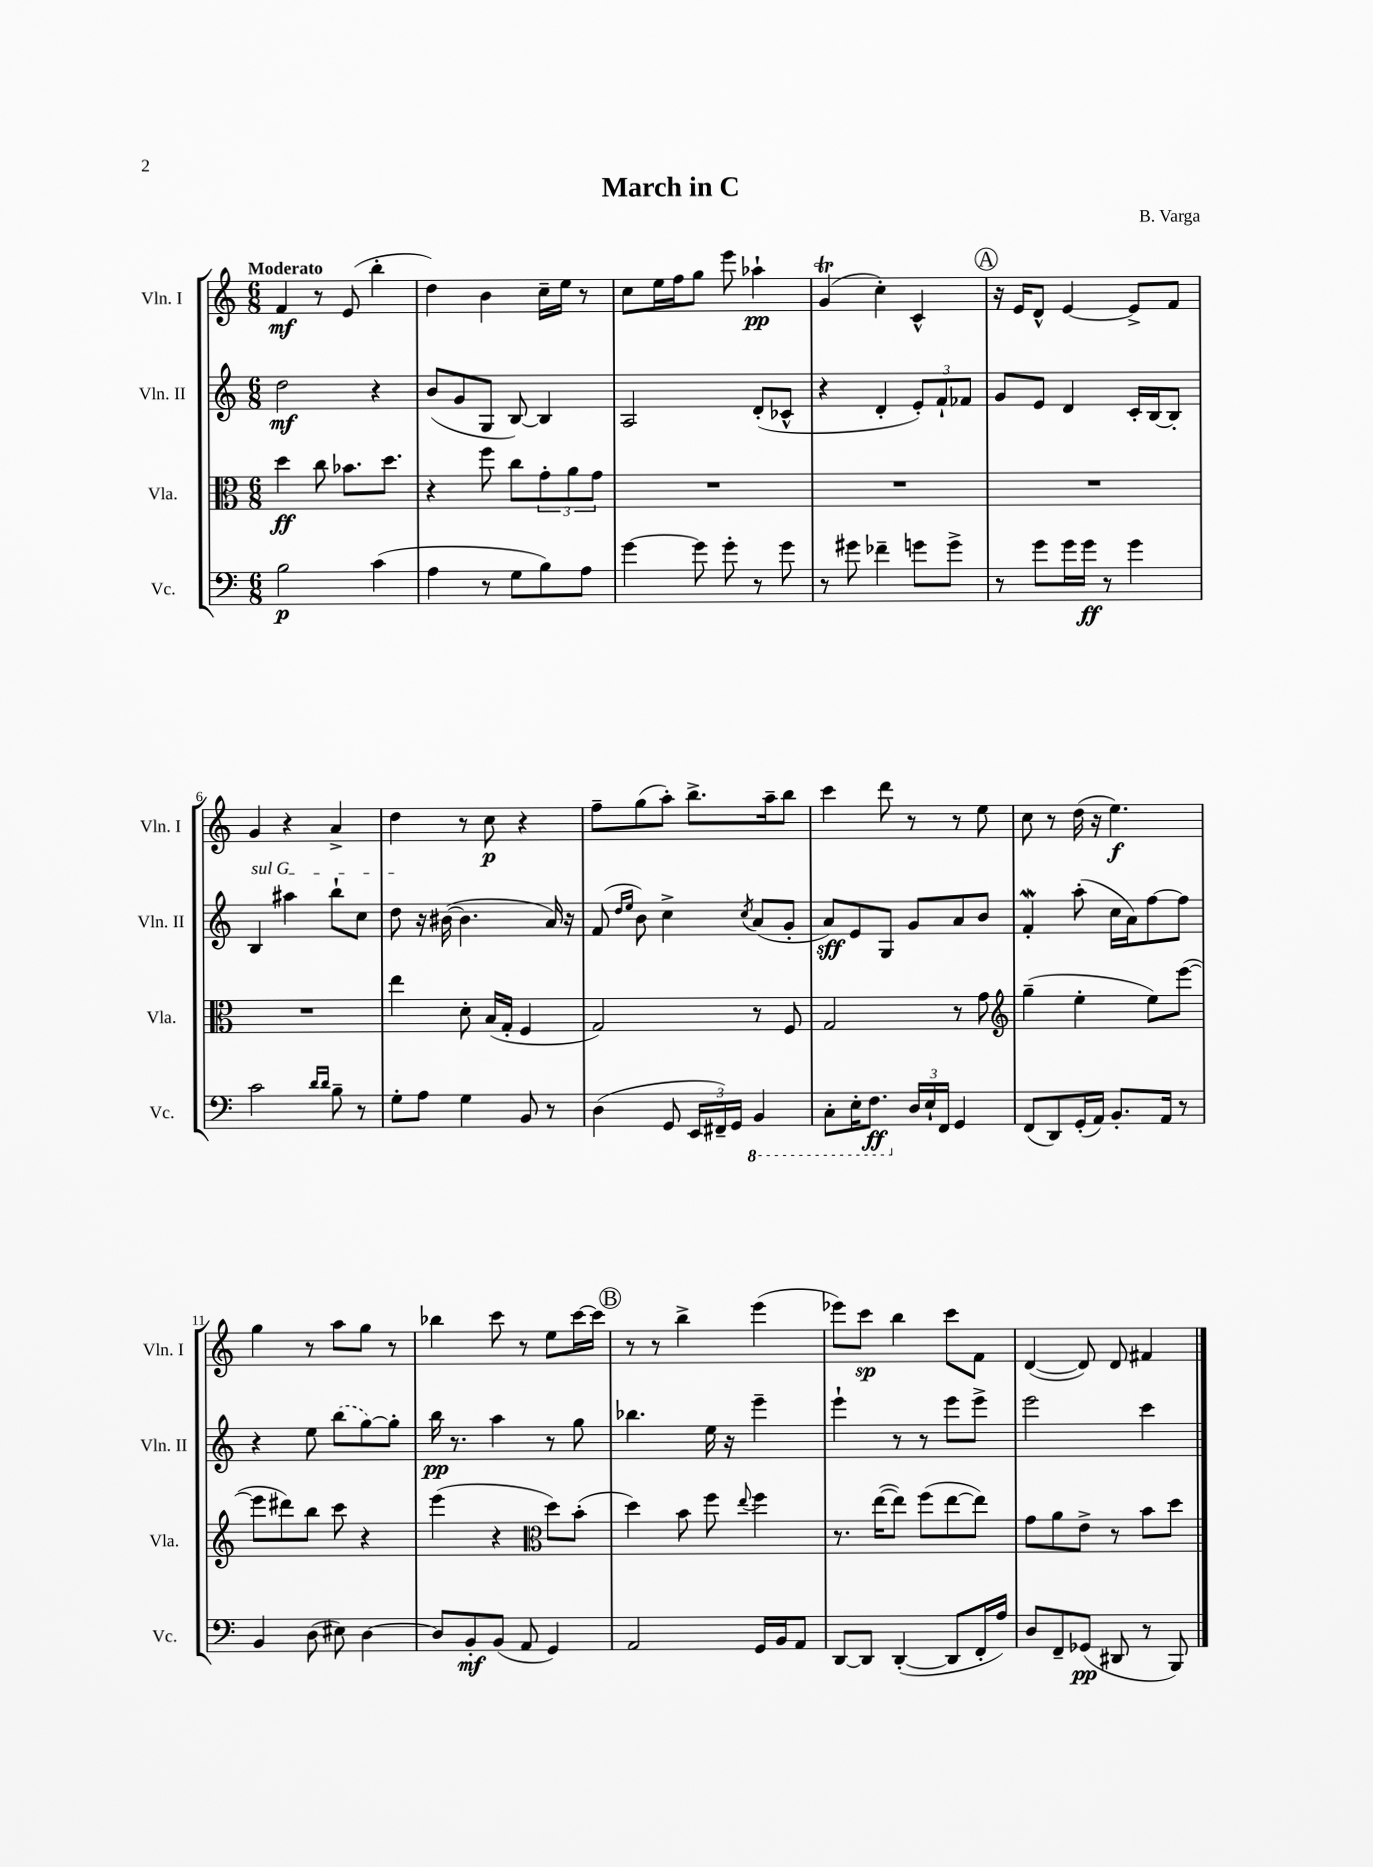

**kern	**dynam	**kern	**dynam	**kern	**dynam	**kern	**dynam
*part4	*part4	*part3	*part3	*part2	*part2	*part1	*part1
*staff4	*staff4	*staff3	*staff3	*staff2	*staff2	*staff1	*staff1
*I"Vc.	*	*I"Vla.	*	*I"Vln. II	*	*I"Vln. I	*
*I'Vc.	*	*I'Vla.	*	*I'Vln. II	*	*I'Vln. I	*
*clefF4	*	*clefC3	*	*clefG2	*	*clefG2	*
*k[]	*	*k[]	*	*k[]	*	*k[]	*
*M6/8	*	*M6/8	*	*M6/8	*	*M6/8	*
=1	=1	=1	=1	=1	=1	=1	=1
!	!	!	!	!	!	!LO:TX:a:B:t=Moderato	!
2B\	p	4dd\	ff	2dd\	mf	4f/	mf
.	.	8cc\	.	.	.	8r	.
.	.	8.b-X\L	.	.	.	(8e/	.
(4c\	.	.	.	4r	.	4bb'\	.
.	.	8.dd\J	.	.	.	.	.
=2	=2	=2	=2	=2	=2	=2	=2
4A\	.	4r	.	(8b/L	.	4dd\)	.
.	.	.	.	8g/	.	.	.
8r	.	8ff\	.	8G/J	.	4b\	.
8G\L	.	8cc\L	.	[8B/)	.	.	.
8B\)	.	12g'\	.	4B/]	.	16cc~\LL	.
.	.	.	.	.	.	16ee\JJ	.
.	.	12a\	.	.	.	.	.
8A\J	.	.	.	.	.	8r	.
.	.	12g\J	.	.	.	.	.
=3	=3	=3	=3	=3	=3	=3	=3
[4g\	.	2.r	.	2A/	.	8cc\L	.
.	.	.	.	.	.	16ee\L	.
.	.	.	.	.	.	16ff\J	.
8g\]	.	.	.	.	.	8gg\J	.
8g'\	.	.	.	.	.	8eee\	.
8r	.	.	.	(8d'/L	.	4aa-X`\	pp
8g\	.	.	.	8c-X^^/J	.	.	.
=4	=4	=4	=4	=4	=4	=4	=4
8r	.	2.r	.	4r	.	(4gT/	.
8g#X\	.	.	.	.	.	.	.
4f-X~\	.	.	.	4d'/	.	4cc'\)	.
8gn\L	.	.	.	12e'/L)	.	4c^^/	.
.	.	.	.	12f`/	.	.	.
8g^\J	.	.	.	.	.	.	.
.	.	.	.	12f-X/J	.	.	.
!!LO:REH:place=s1:t=A
=5	=5	=5	=5	=5	=5	=5	=5
8r	.	2.r	.	8g/L	.	16r	.
.	.	.	.	.	.	16e/KL	.
8g\L	.	.	.	8e/J	.	8d^^/J	.
16g\L	.	.	.	4d/	.	[4e/	.
16g\JJ	ff	.	.	.	.	.	.
8r	.	.	.	.	.	.	.
4g\	.	.	.	16c'/LL	.	8e^/L]	.
.	.	.	.	[16B/J	.	.	.
.	.	.	.	8B'/J]	.	8f/J	.
!!LO:LB:g=z
=6	=6	=6	=6	=6	=6	=6	=6
!	!	!	!	!LO:TX:a:i:t=sul G	!	!	!
2c\	.	2.r	.	4B/	.	4g/	.
.	.	.	.	4aa#X\	.	4r	.
16qqd/LL	.	.	.	.	.	.	.
16qqd/JJ	.	.	.	.	.	.	.
8B~\	.	.	.	8bb`\L	.	4a^/	.
8r	.	.	.	8cc\J	.	.	.
=7	=7	=7	=7	=7	=7	=7	=7
8G'\L	.	4ee\	.	8dd\	.	4dd\	.
8A\J	.	.	.	16r	.	.	.
.	.	.	.	([16b#X\	.	.	.
4G\	.	8d'\	.	4.b#\]	.	8r	.
.	.	(16B/LL	.	.	.	8cc\	p
.	.	16G'/JJ	.	.	.	.	.
8BB/	.	4F/	.	.	.	4r	.
8r	.	.	.	16a/)	.	.	.
.	.	.	.	16r	.	.	.
=8	=8	=8	=8	=8	=8	=8	=8
(4D\	.	2G/)	.	(8f/	.	8ff~\L	.
.	.	.	.	16qqdd/LL	.	.	.
.	.	.	.	16qqee/JJ	.	.	.
.	.	.	.	8b\)	.	(8gg\	.
8GG/	.	.	.	4cc^\	.	8aa'\J)	.
24EE/LL	.	.	.	.	.	8.bb^\L	.
24FF#X~/)	.	.	.	.	.	.	.
24GG/JJ	.	.	.	.	.	.	.
.	.	.	.	8qcc/	.	.	.
*8ba	*	*	*	*	*	*	*
4BBB/	.	8r	.	(8a/L	.	.	.
.	.	.	.	.	.	16aa~\k	.
.	.	8F/	.	8g'/J	.	8bb\J	.
=9	=9	=9	=9	=9	=9	=9	=9
8CC'\L	.	2G/	.	8a/L)	sff	4ccc\	.
16EE'\K	.	.	.	8e/	.	.	.
8.FF\J	ff	.	.	.	.	.	.
.	.	.	.	8G/J	.	8ddd\	.
*X8ba	*	*	*	*	*	*	*
24D/LL	.	.	.	8g/L	.	8r	.
24E`/	.	.	.	.	.	.	.
24FF/JJ	.	.	.	.	.	.	.
4GG/	.	8r	.	8a/	.	8r	.
.	.	8g\	.	8b/J	.	8ee\	.
=10	=10	=10	=10	=10	=10	=10	=10
*	*	*clefG2	*	*	*	*	*
(8FF/L	.	(4gg~\	.	4fw'/	.	8cc\	.
8DD/)	.	.	.	.	.	8r	.
(16GG'/L	.	4ee'\	.	(8aa'\	.	(16dd\	.
16AA/JJ)	.	.	.	.	.	16r	.
8.BB'/L	.	.	.	16cc\LL	.	4.ee\)	f
.	.	.	.	16a\J)	.	.	.
.	.	8ee\L)	.	[8ff\	.	.	.
16AA/Jk	.	.	.	.	.	.	.
8r	.	([8eee\J	.	8ff\J]	.	.	.
!!LO:LB:g=z
=11	=11	=11	=11	=11	=11	=11	=11
4BB/	.	8eee\L]	.	4r	.	4gg\	.
.	.	8ddd#X\)	.	.	.	.	.
(8D\	.	8bb\J	.	8ee\	.	8r	.
8E#X\)	.	8ccc\	.	(8bb\L	.	8aa\L	.
[4D\	.	4r	.	[8gg\)	.	8gg\J	.
.	.	.	.	8gg'\J]	.	8r	.
=12	=12	=12	=12	=12	=12	=12	=12
8D/L]	.	(4eee\	.	16bb\	pp	4bb-X\	.
.	.	.	.	8.r	.	.	.
8BB'/	mf	.	.	.	.	.	.
(8BB/J	.	4r	.	4aa\	.	8ccc\	.
8AA/	.	.	.	.	.	8r	.
*	*	*clefC3	*	*	*	*	*
4GG/)	.	8dd\L)	.	8r	.	8ee\L	.
.	.	(8b'\J	.	8gg\	.	[16ccc\L	.
.	.	.	.	.	.	16ccc\JJ]	.
!!LO:REH:place=s1:t=B
=13	=13	=13	=13	=13	=13	=13	=13
2AA/	.	4dd\)	.	4.bb-X\	.	8r	.
.	.	.	.	.	.	8r	.
.	.	8b\	.	.	.	4bb^\	.
.	.	8ff\	.	16ee\	.	.	.
.	.	.	.	16r	.	.	.
.	.	8qqee/	.	.	.	.	.
16GG/LL	.	4ff\	.	4eee~\	.	(4eee\	.
16BB/J	.	.	.	.	.	.	.
8AA/J	.	.	.	.	.	.	.
=14	=14	=14	=14	=14	=14	=14	=14
[8DD/L	.	8.r	.	4eee`\	.	8eee-X\L)	.
8DD/J]	.	.	.	.	.	8ccc\J	sp
.	.	([16ee\KL	.	.	.	.	.
([4DD'/	.	8ee\J])	.	8r	.	4bb\	.
.	.	(8ff\L	.	8r	.	.	.
8DD/L]	.	[8ee\	.	8eee\L	.	8ccc\L	.
16FF'/L	.	8ee\J])	.	8eee^\J	.	8f\J	.
16A/JJ)	.	.	.	.	.	.	.
=15	=15	=15	=15	=15	=15	=15	=15
8D/L	.	8g\L	.	2eee\	.	([4d/	.
8FF~/	.	8a\	.	.	.	.	.
(8GG-X/J	pp	8e^\J	.	.	.	8d/])	.
8DD#X/	.	8r	.	.	.	8d/	.
8r	.	8b\L	.	4ccc\	.	4f#X/	.
8BBB/)	.	8dd\J	.	.	.	.	.
==	==	==	==	==	==	==	==
*-	*-	*-	*-	*-	*-	*-	*-
